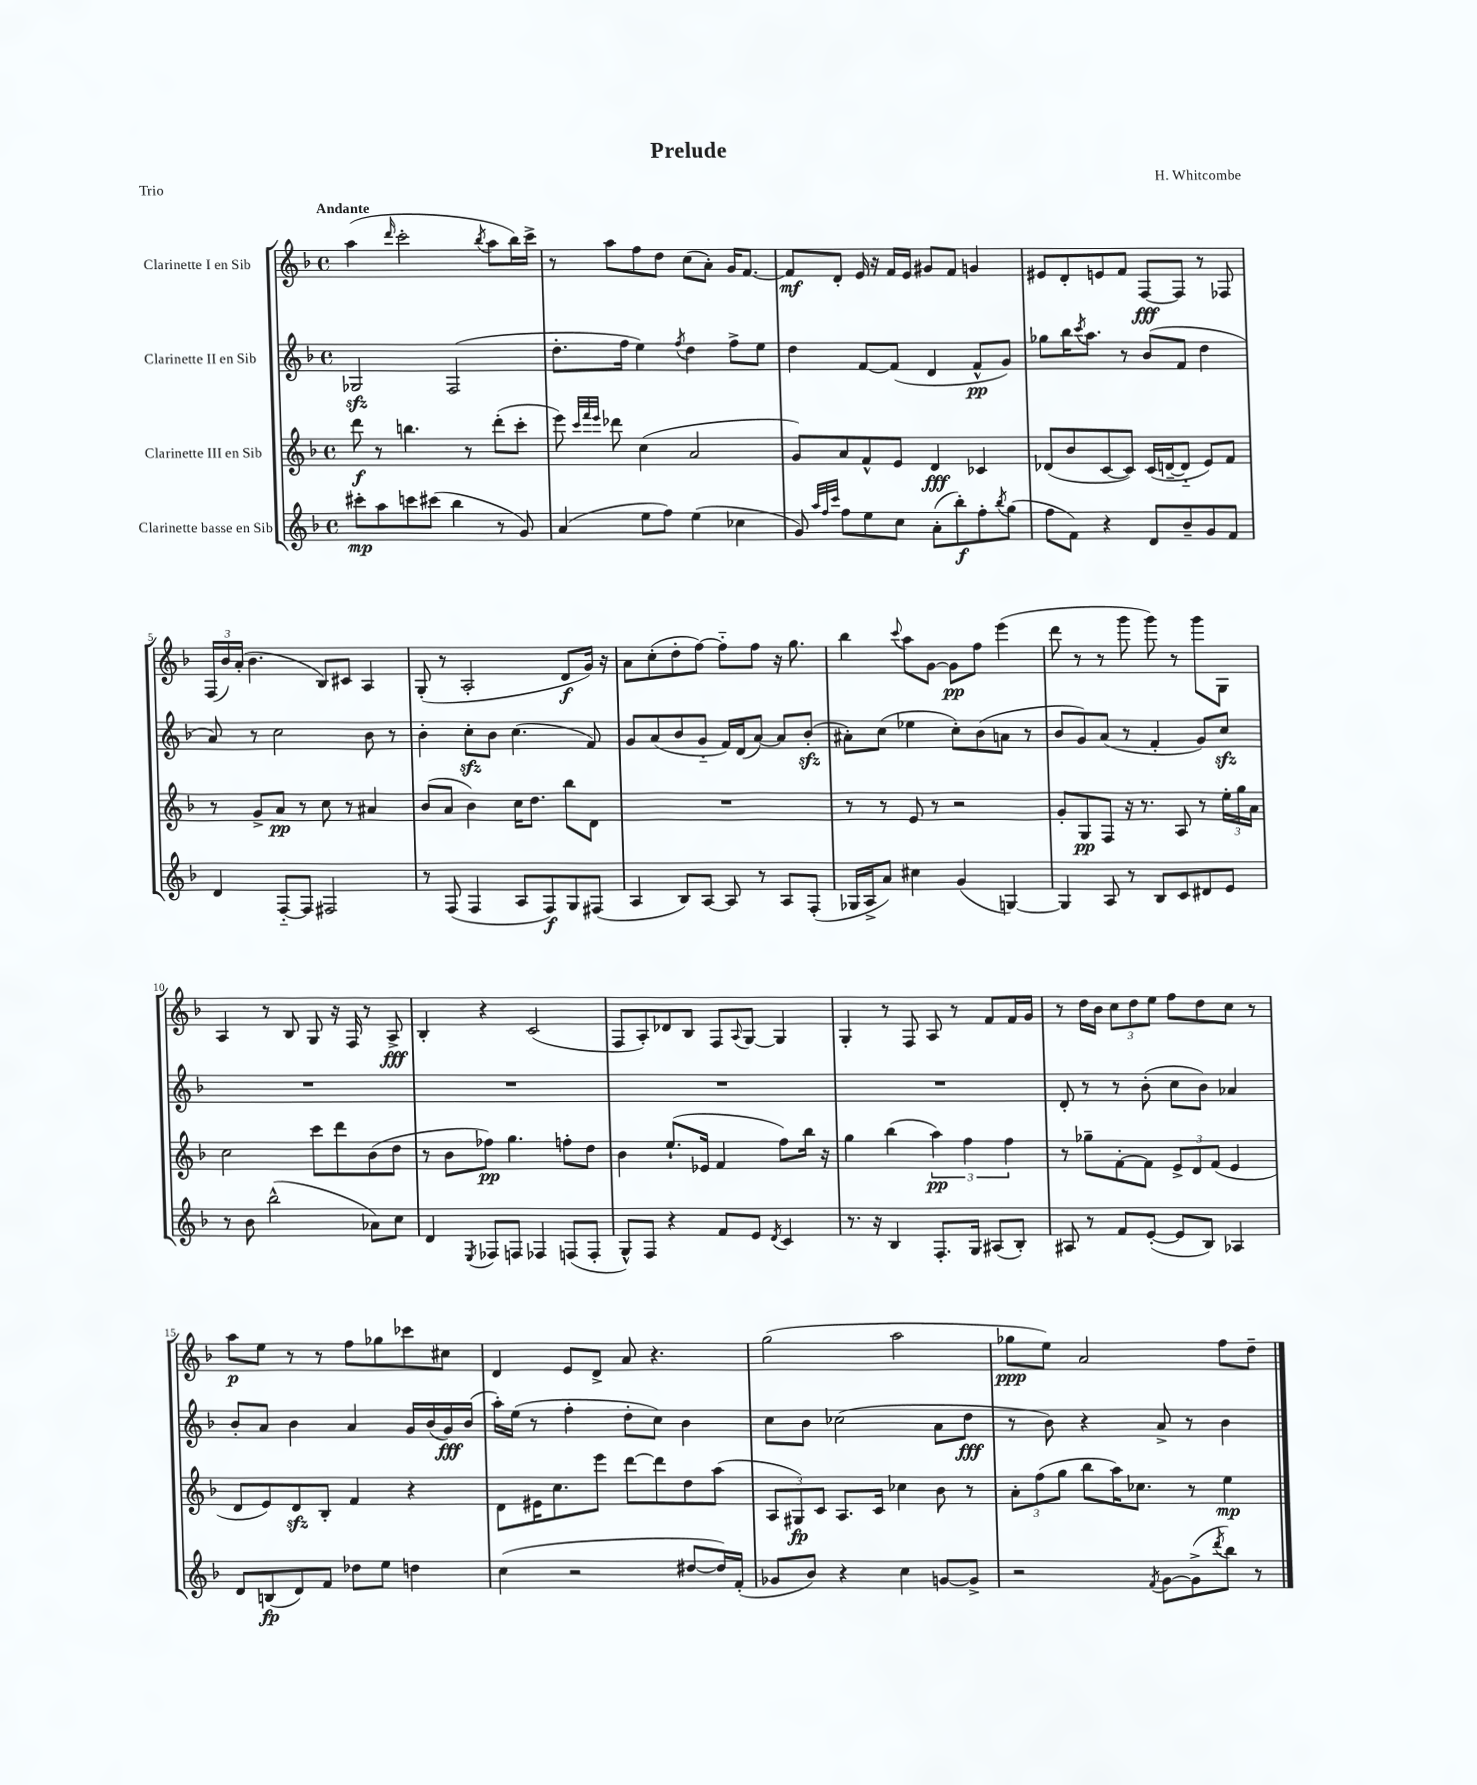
\header { title = "Prelude" composer = "H. Whitcombe" piece = "Trio" }
<<
\new StaffGroup <<
\new Staff = "s0" \with { instrumentName = "Clarinette I en Sib" } {
    \clef treble \key f \major \defaultTimeSignature \time 4/4 \tempo "Andante"
    a''4( \grace { d'''16 } c'''2-. \acciaccatura { bes''8 } a''8 bes''16) c'''16-> |
    r8 a''8 f''8 d''8 c''8( a'8-.) g'16 f'8.~ |
    f'8\mf d'8-. e'16 r16 f'16 e'16 gis'8 f'8 g'4 |
    eis'8 d'8-. e'8 f'8 f8~\fff f8 r8 fes8 |
    \tuplet 3/2 { f16( bes'16) a'16-.( } bes'4. bes8) cis'8 a4 |
    g8-.( r8 a2-. d'8\f g'16) r16 |
    a'8 c''8-.( d''8-. f''8~) f''8-_ f''8 r16 g''8. |
    bes''4 \appoggiatura { c'''8 } a''8 g'8~ g'8\pp f''8 e'''4( |
    d'''8 r8 r8 g'''8 g'''8) r8 g'''8 g8 |
    a4 r8 bes8 g8 r16 f16 r8 a8->\fff |
    bes4-. r4 c'2( |
    f8 a8-.) des'8 bes8 f8 \appoggiatura { a8 } g8~ g4 |
    g4-. r8 f8 a8 r8 f'8 f'16 g'16 |
    r8 d''16 bes'16 \tuplet 3/2 { c''8 d''8 e''8 } f''8 d''8 c''8 r8 |
    a''8\p e''8 r8 r8 f''8 ges''8 ces'''8 cis''8 |
    d'4 e'8 d'8-> a'8 r4. |
    g''2( a''2 |
    ges''8\ppp e''8) a'2 f''8 d''8-- \bar "|." |
}
\new Staff = "s1" \with { instrumentName = "Clarinette II en Sib" } {
    \clef treble \key f \major \defaultTimeSignature \time 4/4
    ges2\sfz f2( |
    d''8.-. f''16 e''4) \acciaccatura { f''8 } d''4 f''8-> e''8 |
    d''4 f'8~ f'8( d'4 f'8-^\pp g'8) |
    ges''8 bes''16 \acciaccatura { c'''8 } a''8. r8 bes'8( f'8 d''4 |
    a'8) r8 c''2 bes'8 r8 |
    bes'4-. c''8-.\sfz bes'8 c''4.( f'8) |
    g'8 a'8( bes'8 g'8-_ f'16) d'16( a'8~) a'8 bes'8-.\sfz( |
    ais'8-.) c''8( ees''4 c''8-.) bes'8( a'8 r8 |
    bes'8 g'8) a'8( r8 f'4-. g'8) c''8\sfz |
    R1 |
    R1 |
    R1 |
    R1 |
    d'8-. r8 r8 bes'8-.( c''8 bes'8) aes'4 |
    bes'8-. a'8 bes'4 a'4 g'16 bes'16( g'16\fff) bes'16( |
    a''16-.) e''16( r8 f''4-. d''8-. c''8) bes'4 |
    c''8 bes'8 ces''2( a'8 d''8\fff |
    r8 bes'8) r4 a'8-> r8 bes'4 \bar "|." |
}
\new Staff = "s2" \with { instrumentName = "Clarinette III en Sib" } {
    \clef treble \key f \major \defaultTimeSignature \time 4/4
    d'''8\f r8 b''4. r8 d'''8-.( c'''8-. |
    e'''8) \grace { c'''32 f'''32 e'''32 } des'''8 c''4( a'2 |
    g'8) a'8 f'8-^ e'8 d'4\fff ces'4 |
    des'8( bes'8 c'8~ c'8) c'16( d'16~-- d'8-_ e'8) f'8 |
    r8 g'8-> a'8\pp r8 c''8 r8 ais'4 |
    bes'8( a'8 bes'4) c''16 d''8. bes''8 d'8 |
    R1 |
    r8 r8 e'8 r8 r2 |
    g'8-. g8\pp f8 r16 r8. a8 r8 \tuplet 3/2 { e''16-. g''16 a'16 } |
    c''2 c'''8 d'''8 bes'8( d''8 |
    r8 bes'8 fes''8\pp) g''4. f''8-. d''8 |
    bes'4 e''8.-!( ees'16 f'4 f''8) bes''16 r16 |
    g''4 bes''4( \tuplet 3/2 { a''4\pp) f''4 f''4 } |
    r8 ges''8-- f'8~-. f'8 \tuplet 3/2 { e'8-> d'8 f'8( } e'4 |
    d'8 e'8) d'8\sfz bes8-. f'4 r4 |
    d'8 eis'16 c''8. e'''8 d'''8~ d'''8 d''8 a''8( |
    \tuplet 3/2 { a8 gis8\fp) c'8 } a8. c'16 ces''4 bes'8 r8 |
    \tuplet 3/2 { a'8-. f''8( g''8 } bes''8 a''16) ces''8. r8 e''4\mp \bar "|." |
}
\new Staff = "s3" \with { instrumentName = "Clarinette basse en Sib" } {
    \clef treble \key f \major \defaultTimeSignature \time 4/4
    cis'''8-.\mp a''8 c'''8 cis'''8( bes''4 r8 g'8) |
    a'4( e''8 f''8) e''4( ces''4 |
    g'8) \grace { a''32 f''32 c'''32 } f''8 e''8 c''8 a'8-.( bes''8-.\f) f''8-. \acciaccatura { bes''8 } g''8( |
    f''8 f'8) r4 d'8 bes'8-- g'8 f'8 |
    d'4 f8~-_ f8 fis2 |
    r8 f8( f4 a8 f8\f) g8 fis8( |
    a4 bes8) a8~ a8 r8 a8 f8-.( |
    ges16 a16-> a'8) cis''4 g'4( g4~) |
    g4 a8 r8 bes8 c'8 dis'8 e'8 |
    r8 bes'8 bes''2-^( aes'8) c''8 |
    d'4 \acciaccatura { e8 } fes8 f8 fes4 f8( f8-. |
    g8-^) f8 r4 f'8 e'8 \acciaccatura { d'8 } c'4 |
    r8. r16 bes4 f8.-. g16 ais8( bes8-.) |
    ais8 r8 f'8 e'8~-.( e'8 bes8) aes4 |
    d'8 b8\fp( d'8) f'8 des''8 e''8 d''4 |
    c''4( r2 dis''8~ dis''16) f'16-.( |
    ges'8 bes'8) r4 c''4 g'8~ g'8-> |
    r2 \acciaccatura { f'8 } g'8~ g'8->( \acciaccatura { d'''8 } bes''8) r8 \bar "|." |
}
>>
>>
